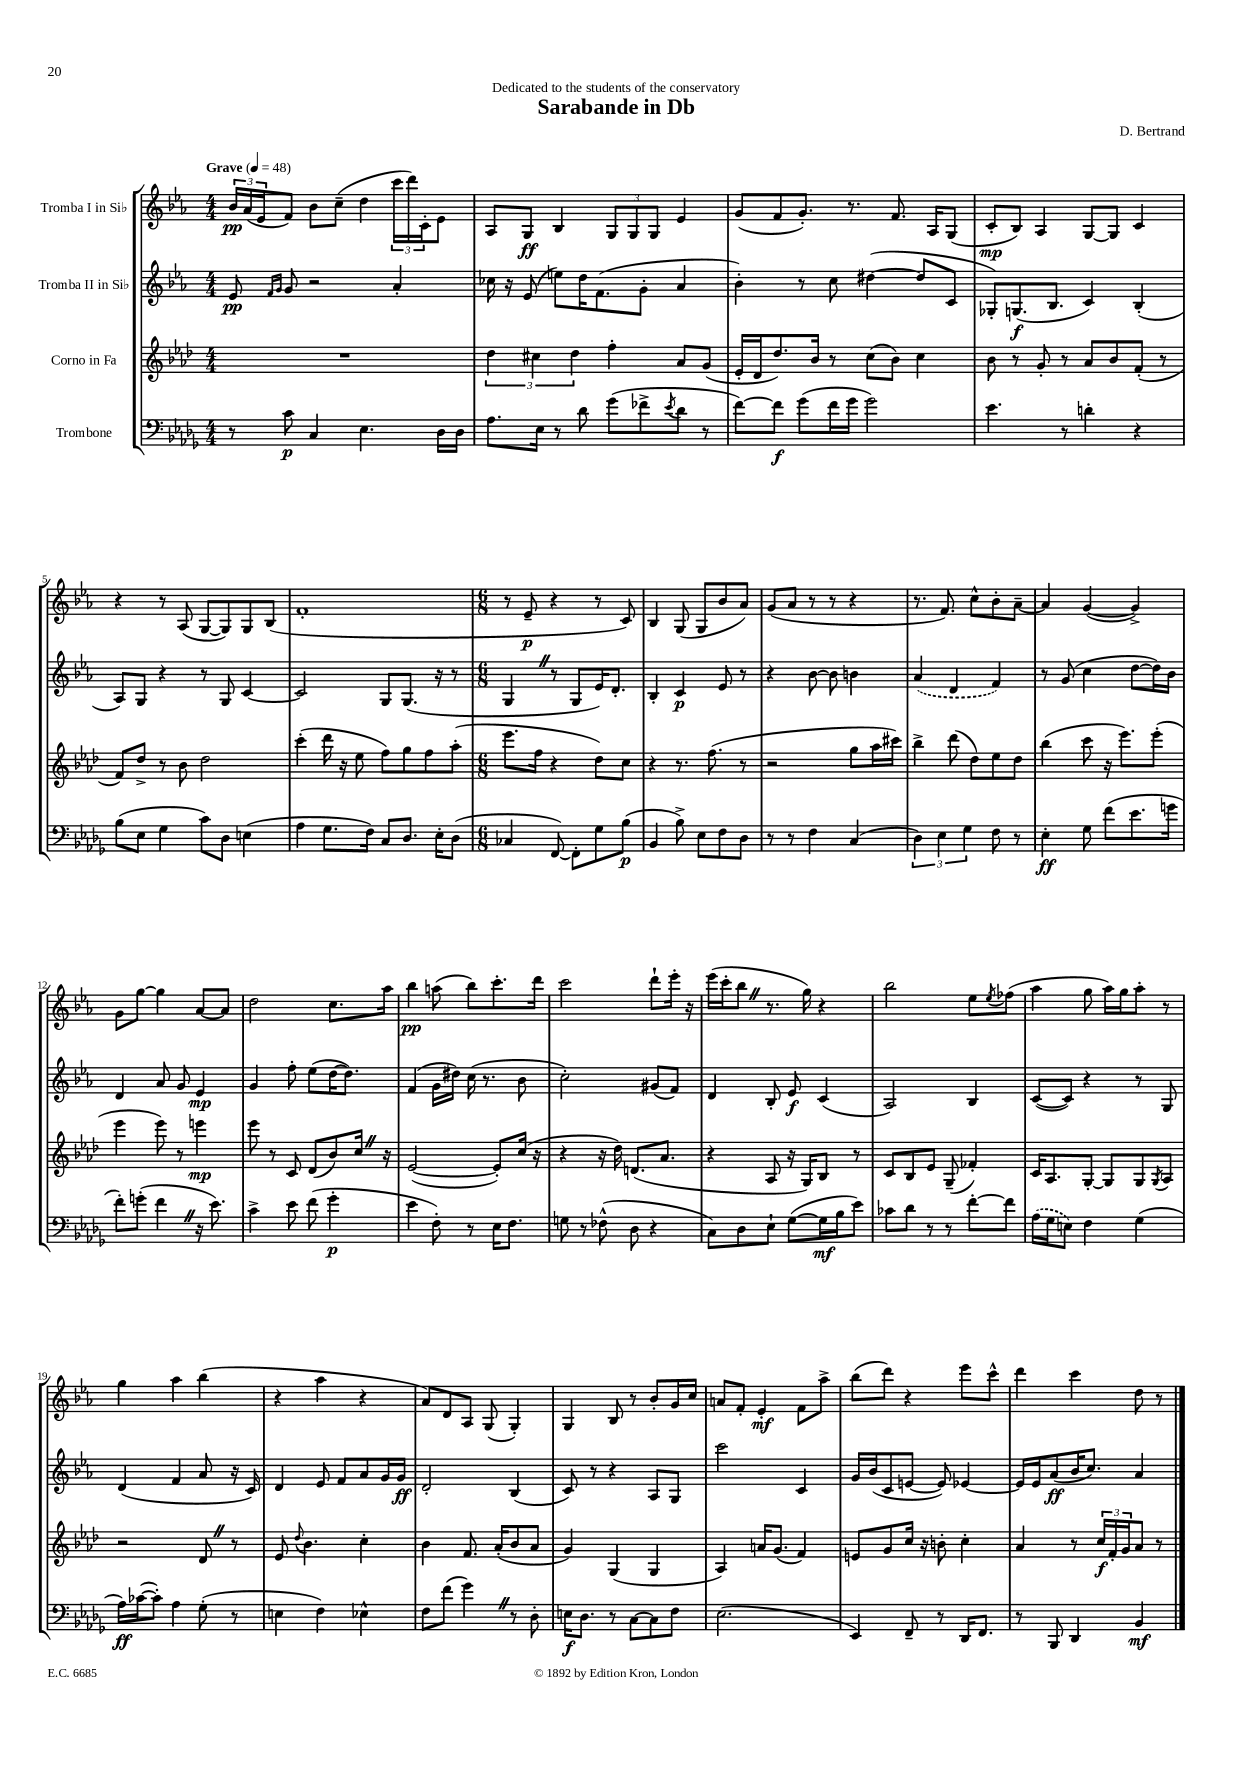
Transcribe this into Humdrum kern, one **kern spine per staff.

**kern	**dynam	**kern	**dynam	**kern	**dynam	**kern	**dynam
*part4	*part4	*part3	*part3	*part2	*part2	*part1	*part1
*staff4	*staff4	*staff3	*staff3	*staff2	*staff2	*staff1	*staff1
*I"Trombone	*	*I"Corno in Fa	*	*I"Tromba II in Si♭	*	*I"Tromba I in Si♭	*
*clefF4	*	*clefG2	*	*clefG2	*	*clefG2	*
*k[b-e-a-d-g-]	*	*k[b-e-a-d-]	*	*k[b-e-a-]	*	*k[b-e-a-]	*
*M4/4	*	*M4/4	*	*M4/4	*	*M4/4	*
*MM48	*	*MM48	*	*MM48	*	*MM48	*
=1	=1	=1	=1	=1	=1	=1	=1
!	!	!	!	!	!	!LO:TX:a:B:t=Grave	!
8r	.	1r	.	8e-/	pp	24b-/LL	pp
.	.	.	.	.	.	(24a-/	.
.	.	.	.	.	.	24e-/J	.
.	.	.	.	16qqf/LL	.	.	.
.	.	.	.	16qqg/JJ	.	.	.
8c\	p	.	.	8g/	.	8f/J)	.
4C/	.	.	.	2r	.	8b-\L	.
.	.	.	.	.	.	(8cc~\J	.
4.E-\	.	.	.	.	.	4dd\	.
.	.	.	.	4a-'/	.	24ccc\LL	.
.	.	.	.	.	.	24ddd\)	.
.	.	.	.	.	.	24c'\J	.
16D-\LL	.	.	.	.	.	8e-\J	.
16D-\JJ	.	.	.	.	.	.	.
=2	=2	=2	=2	=2	=2	=2	=2
8.A-\L	.	6dd-\	.	16cc-X\	.	8A-/L	.
.	.	.	.	16r	.	.	.
.	.	.	.	(8e-/	.	8G/J	ff
.	.	6cc#X\	.	.	.	.	.
16E-\Jk	.	.	.	.	.	.	.
8r	.	.	.	8een\L)	.	4B-/	.
.	.	6dd-\	.	.	.	.	.
8d-\	.	.	.	16dd\K	.	.	.
.	.	.	.	(8.f\	.	.	.
(8g-\L	.	4ff'\	.	.	.	12G/L	.
.	.	.	.	.	.	12G/	.
8f-X^\	.	.	.	8g'\J	.	.	.
.	.	.	.	.	.	12G/J	.
8qe-/	.	.	.	.	.	.	.
8d-\J	.	8a-/L	.	4a-/	.	4e-/	.
8r	.	(8g/J	.	.	.	.	.
=3	=3	=3	=3	=3	=3	=3	=3
[8f\L)	.	16e-'/LL	.	4b-'\)	.	(8g/L	.
.	.	16d-/J	.	.	.	.	.
8f\J]	f	8.dd-/)	.	.	.	8f/	.
(8g-\L	.	.	.	8r	.	8.g'/J)	.
.	.	16b-/Jk	.	.	.	.	.
16f\L	.	8r	.	8cc\	.	.	.
16g-\JJ	.	.	.	.	.	8.r	.
2g-\)	.	(8cc\L	.	([4dd#X\	.	.	.
.	.	8b-\J)	.	.	.	8.f/	.
.	.	4cc\	.	8dd#/L]	.	.	.
.	.	.	.	.	.	16A-/KL	.
.	.	.	.	8c/J	.	(8G/J	.
=4	=4	=4	=4	=4	=4	=4	=4
4.e-\	.	8b-\	.	8G-X'/L)	.	8c'/L	mp
.	.	8r	.	(8.Gn/	f	8B-/J)	.
.	.	8g'/	.	.	.	4A-/	.
.	.	.	.	8.B-/J	.	.	.
8r	.	8r	.	.	.	.	.
4dn'\	.	8a-/L	.	4c/)	.	[8G/L	.
.	.	8b-/	.	.	.	8G/J]	.
4r	.	(8f'/J	.	(4B-'/	.	4c/	.
.	.	8r	.	.	.	.	.
!!LO:LB:g=z
=5	=5	=5	=5	=5	=5	=5	=5
(8B-\L	.	8f/L)	.	8A-/L)	.	4r	.
8E-\J	.	8dd-^/J	.	8G/J	.	.	.
4G-\	.	8r	.	4r	.	8r	.
.	.	8b-\	.	.	.	(8A-/	.
8c\L)	.	2dd-\	.	8r	.	[8G/L	.
8D-\J	.	.	.	8G/	.	8G/])	.
(4En\	.	.	.	[4c/	.	8G/	.
.	.	.	.	.	.	(8B-/J	.
=6	=6	=6	=6	=6	=6	=6	=6
4A-\	.	(4ccc'\	.	2c/]	.	1f'	.
8.G-\L	.	16ddd-\	.	.	.	.	.
.	.	16r	.	.	.	.	.
.	.	8ee-\	.	.	.	.	.
16F\Jk)	.	.	.	.	.	.	.
8C/L	.	8ff\L)	.	8G/L	.	.	.
8.D-/J	.	8gg\	.	(8.G/J	.	.	.
.	.	8ff\	.	.	.	.	.
16E-'\KL	.	.	.	16r	.	.	.
(8D-\J	.	(8aa-'\J	.	8r	.	.	.
=7	=7	=7	=7	=7	=7	=7	=7
*M6/8	*	*M6/8	*	*M6/8	*	*M6/8	*
4C-X/	.	8.eee-\L	.	4GZ/	.	8r	.
.	.	.	.	.	.	8e-~/	p
.	.	16ff\Jk	.	.	.	.	.
[8FF/)	.	4r	.	8r	.	4r	.
8FF'\L]	.	.	.	8G/L	.	.	.
8G-\	.	8dd-\L)	.	16e-/K)	.	8r	.
.	.	.	.	8.d'/J	.	.	.
(8B-\J	p	8cc\J	.	.	.	8c/)	.
=8	=8	=8	=8	=8	=8	=8	=8
4BB-/	.	4r	.	4B-'/	.	4B-/	.
8B-^\)	.	8.r	.	4c/	p	(8G/	.
8E-\L	.	.	.	.	.	8G/L	.
.	.	(8.ff\	.	.	.	.	.
8F\	.	.	.	8e-/	.	8b-/	.
8D-\J	.	8r	.	8r	.	8a-/J)	.
=9	=9	=9	=9	=9	=9	=9	=9
8r	.	2r	.	4r	.	(8g/L	.
8r	.	.	.	.	.	8a-/J	.
4F\	.	.	.	[8b-\	.	8r	.
.	.	.	.	8b-\]	.	8r	.
(4C/	.	8gg\L	.	4bn\	.	4r	.
.	.	16aa-\L	.	.	.	.	.
.	.	16ccc#X\JJ)	.	.	.	.	.
=10	=10	=10	=10	=10	=10	=10	=10
6D-\)	.	4bb-^\	.	(4a-/	.	8.r	.
6E-\	.	.	.	.	.	.	.
.	.	.	.	.	.	8.f/)	.
.	.	(8ddd-\	.	4d/	.	.	.
6G-\	.	.	.	.	.	.	.
.	.	8dd-\L)	.	.	.	8cc^^\L	.
8F\	.	8ee-\	.	4f/)	.	8b-'\	.
8r	.	8dd-\J	.	.	.	[8a-~\J	.
=11	=11	=11	=11	=11	=11	=11	=11
4E-'\	ff	(4bb-\	.	8r	.	4a-/]	.
.	.	.	.	(8g/	.	.	.
8G-\	.	8ccc\	.	4cc\	.	([4g/	.
(8f\L	.	16r	.	.	.	.	.
.	.	8.eee-\L)	.	.	.	.	.
8.e-\	.	.	.	[8dd\L	.	4g^/])	.
.	.	(8eee-'\J	.	16dd\L])	.	.	.
16gn\Jk	.	.	.	16b-\JJ	.	.	.
!!LO:LB:g=z
=12	=12	=12	=12	=12	=12	=12	=12
8f'\L)	.	4eee-\	.	4d/	.	8g\L	.
(8gn'\J	.	.	.	.	.	[8gg\J	.
4fZ\	.	8eee-\)	.	8a-/	.	4gg\]	.
.	.	8r	.	8g/	.	.	.
16r	.	4eeen\	mp	4e-/	mp	[8a-/L	.
8.e-\)	.	.	.	.	.	.	.
.	.	.	.	.	.	8a-/J]	.
=13	=13	=13	=13	=13	=13	=13	=13
4c^\	.	8eee-\	.	4g/	.	2dd\	.
.	.	8r	.	.	.	.	.
8e-\	.	8c/	.	8ff'\	.	.	.
(8f\	.	(8d-/L	.	(8ee-\L	.	.	.
4g-'\	p	8b-/)	.	[16dd\K	.	8.cc\L	.
.	.	.	.	8.dd\J])	.	.	.
.	.	16ccZ/Jk	.	.	.	.	.
.	.	16r	.	.	.	16aa-\Jk	.
=14	=14	=14	=14	=14	=14	=14	=14
4e-\	.	([2e-/	.	(4f/	.	4bb-\	pp
8F'\)	.	.	.	16g\LL	.	(8aan\	.
.	.	.	.	16dd#X\JJ)	.	.	.
8r	.	.	.	(16cc\	.	8bb-\L)	.
.	.	.	.	8.r	.	.	.
16E-\KL	.	8e-'/L])	.	.	.	8.ccc'\	.
8.F\J	.	.	.	.	.	.	.
.	.	(16cc/Jk	.	8b-\	.	.	.
.	.	16r	.	.	.	16ddd\Jk	.
=15	=15	=15	=15	=15	=15	=15	=15
8Gn\	.	4r	.	2cc'\)	.	2ccc\	.
8r	.	.	.	.	.	.	.
(8F-X^^\	.	16r	.	.	.	.	.
.	.	16dd-\)	.	.	.	.	.
8D-\	.	(8.dn/L	.	.	.	.	.
4r	.	.	.	(8g#X/L	.	8ddd`\L	.
.	.	8.a-/J	.	.	.	.	.
.	.	.	.	8f/J)	.	16eee-'\Jk	.
.	.	.	.	.	.	16r	.
=16	=16	=16	=16	=16	=16	=16	=16
8C\L)	.	4r	.	4d/	.	(16eee-\LL	.
.	.	.	.	.	.	16ccc'\J	.
8D-\	.	.	.	.	.	8bb-Z\J	.
8E-`\J	.	8A-/	.	8B-'/	.	8.r	.
([8G-\L	.	16r	.	8e-/	f	.	.
.	.	16G/KL)	.	.	.	16gg\)	.
16G-\L]	mf	8B-/J	.	(4c/	.	4r	.
16B-\J	.	.	.	.	.	.	.
8e-\J)	.	8r	.	.	.	.	.
=17	=17	=17	=17	=17	=17	=17	=17
8c-X\L	.	8c/L	.	2A-/)	.	2bb-\	.
8d-\J	.	8B-/	.	.	.	.	.
8r	.	8e-/J	.	.	.	.	.
8r	.	(8G~/	.	.	.	.	.
[8f'\L	.	4f-X'/)	.	4B-/	.	8ee-\L	.
.	.	.	.	.	.	8qee-/	.
8f\J]	.	.	.	.	.	(8ff-X\J	.
=18	=18	=18	=18	=18	=18	=18	=18
(16A-\LL	.	16c/KL	.	([8c/L	.	4aa-\	.
16G-\J	.	8.A-/	.	.	.	.	.
8En\J)	.	.	.	8c/J])	.	.	.
4F\	.	[8G'/J	.	4r	.	8gg\	.
.	.	8G/L]	.	.	.	16aa-\LL)	.
.	.	.	.	.	.	16gg\J	.
(4G-\	.	8G/	.	8r	.	8aa-'\J	.
.	.	8qG/	.	.	.	.	.
.	.	8A-/J	.	8G/	.	8r	.
!!LO:LB:g=z
=19	=19	=19	=19	=19	=19	=19	=19
16A-\LL)	ff	2r	.	(4d/	.	4gg\	.
([16c-X\J	.	.	.	.	.	.	.
8c-'\J])	.	.	.	.	.	.	.
4A-\	.	.	.	4f/	.	4aa-\	.
(8G-'\	.	8d-Z/	.	8a-/	.	(4bb-\	.
8r	.	8r	.	16r	.	.	.
.	.	.	.	16c/)	.	.	.
=20	=20	=20	=20	=20	=20	=20	=20
4En\	.	8e-/	.	4d/	.	4r	.
.	.	8qqdd-/	.	.	.	.	.
.	.	4.b-\	.	.	.	.	.
4F\)	.	.	.	8e-/	.	4aa-\	.
.	.	.	.	8f/L	.	.	.
4E-X^^\	.	4cc'\	.	8a-/	.	4r	.
.	.	.	.	16g/L	.	.	.
.	.	.	.	16g/JJ	ff	.	.
=21	=21	=21	=21	=21	=21	=21	=21
8F\L	.	4b-\	.	2d'/	.	8a-/L)	.
(8f\J	.	.	.	.	.	8d/	.
4g-Z\)	.	8.f/	.	.	.	8A-/J	.
.	.	.	.	.	.	(8G/	.
.	.	(16a-'/KL	.	.	.	.	.
8r	.	8b-/	.	(4B-/	.	4G'/)	.
8D-'\	.	8a-/J	.	.	.	.	.
=22	=22	=22	=22	=22	=22	=22	=22
16En\KL	f	4g/)	.	8c/)	.	4G/	.
8.D-\J	.	.	.	.	.	.	.
.	.	.	.	8r	.	.	.
8r	.	(4G/	.	4r	.	8B-/	.
[8C\L	.	.	.	.	.	8r	.
8C\]	.	4G/	.	8A-/L	.	8b-'/L	.
8F\J	.	.	.	8G/J	.	16g/L	.
.	.	.	.	.	.	16cc/JJ	.
=23	=23	=23	=23	=23	=23	=23	=23
(2.E-\	.	4A-/)	.	2ccc\	.	8an/L	.
.	.	.	.	.	.	8f'/J	.
.	.	16an/KL	.	.	.	4e-'/	mf
.	.	(8.g/J	.	.	.	.	.
.	.	4f/)	.	4c/	.	8f\L	.
.	.	.	.	.	.	8aa-^\J	.
=24	=24	=24	=24	=24	=24	=24	=24
4EE-/)	.	8en/L	.	16g/LL	.	(8bb-\L	.
.	.	.	.	(16b-/J	.	.	.
.	.	8g/	.	8c/	.	8ddd\J)	.
8FF~/	.	16cc/Jk	.	[8en/J	.	4r	.
.	.	16r	.	.	.	.	.
8r	.	8bn'\	.	8e/])	.	.	.
16DD-/KL	.	4cc'\	.	[4e-X/	.	8eee-\L	.
8.FF/J	.	.	.	.	.	.	.
.	.	.	.	.	.	8ccc^^\J	.
=25	=25	=25	=25	=25	=25	=25	=25
8r	.	4a-/	.	16e-/LL]	.	4ddd\	.
.	.	.	.	16e-/J	.	.	.
8BBB-/	.	.	.	(8a-/	ff	.	.
4DD-/	.	8r	.	16b-/K	.	4ccc\	.
.	.	.	.	8.cc/J)	.	.	.
.	.	24cc/LL	f	.	.	.	.
.	.	24f'/	.	.	.	.	.
.	.	24g/J	.	.	.	.	.
4BB-/	mf	8a-/J	.	4a-/	.	8dd\	.
.	.	8r	.	.	.	8r	.
==	==	==	==	==	==	==	==
*-	*-	*-	*-	*-	*-	*-	*-
